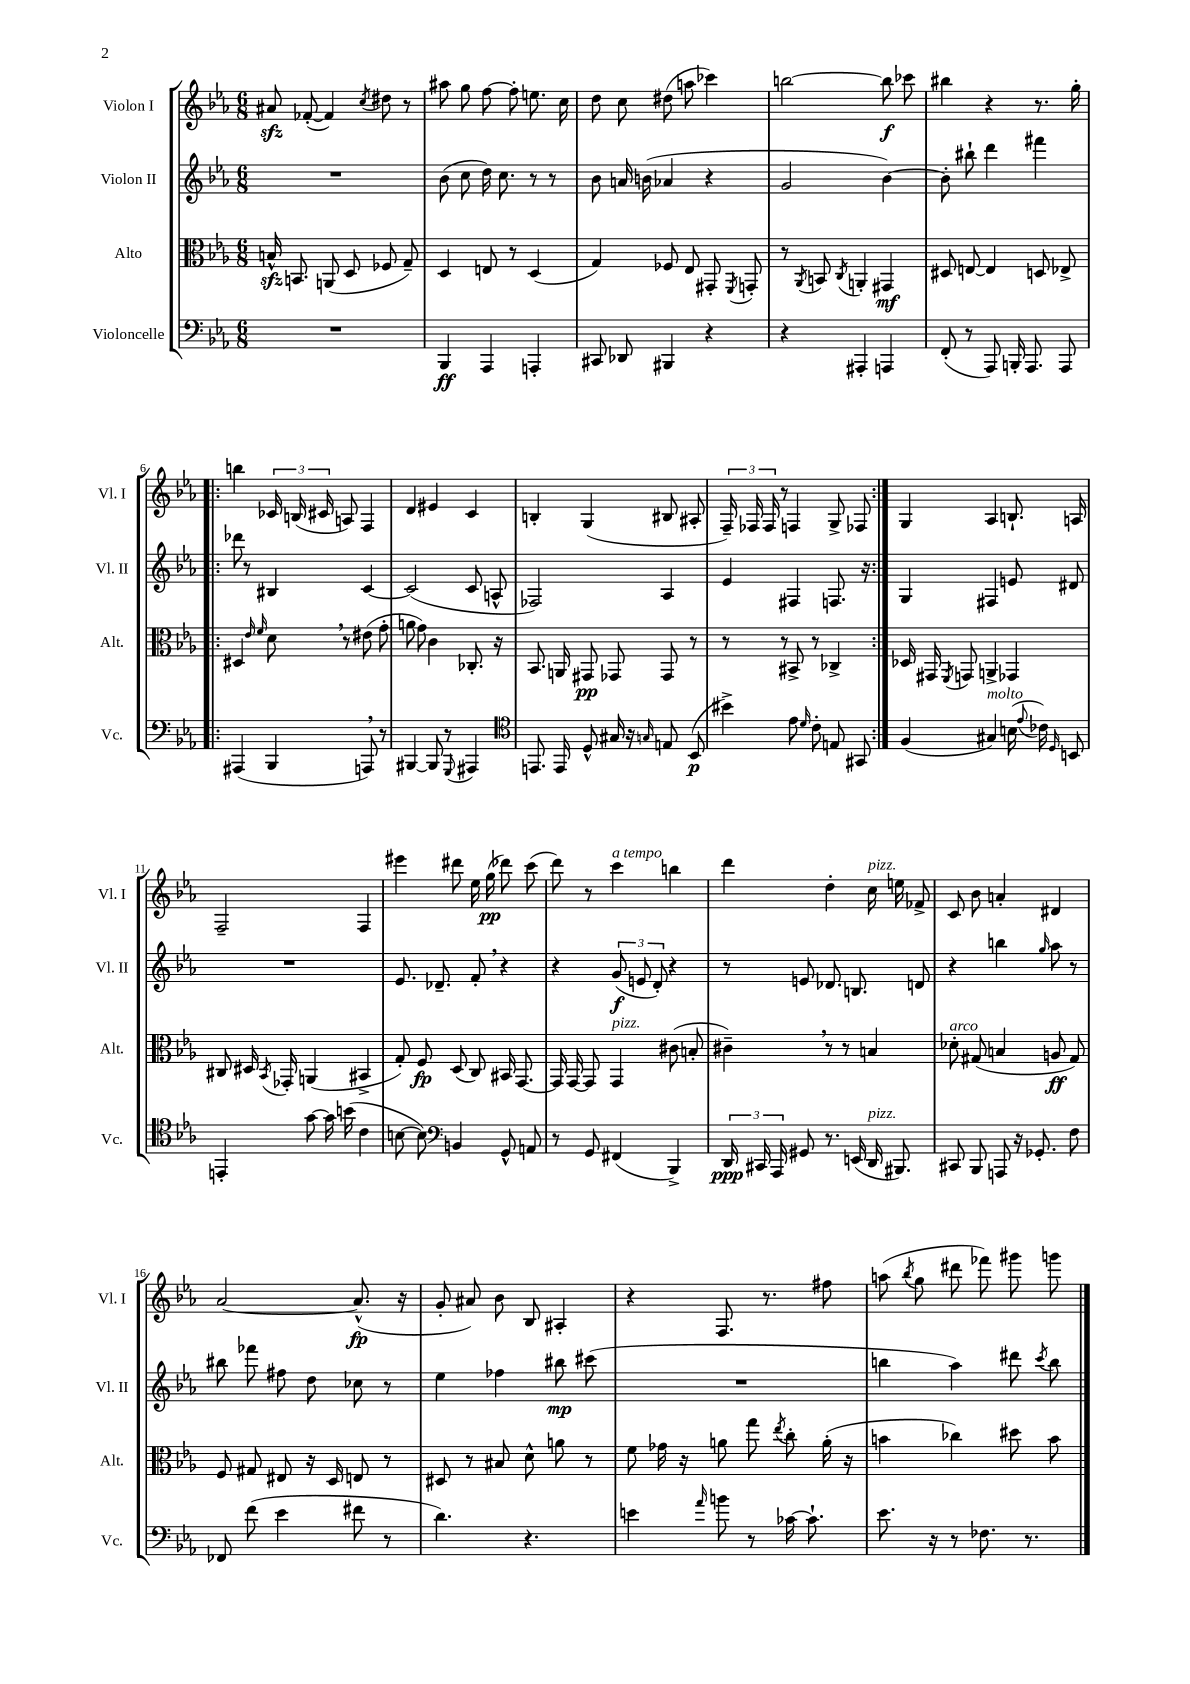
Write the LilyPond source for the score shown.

<<
\new StaffGroup <<
\new Staff = "s0" \with { instrumentName = "Violon I" shortInstrumentName = "Vl. I" } {
    \clef treble \key ees \major \numericTimeSignature \time 6/8
    \autoBeamOff ais'8\sfz fes'8~-.( fes'4) \acciaccatura { c''8 } dis''8 r8 |
    ais''8 g''8 f''8~ f''8-. e''8. c''16 |
    d''8 c''8 dis''8( a''8 ces'''4) |
    b''2~ b''8\f ces'''8 |
    bis''4 r4 r8. g''16-. |
    \repeat volta 2 { b''4 \tuplet 3/2 { ces'16 b16( cis'16 } a8) f4 |
    d'4 eis'4 c'4 |
    b4-. g4( bis8 ais8-. |
    \tuplet 3/2 { f16--) fes16 fes16 } r8 f4 g8-> fes8 | }
    g4 aes4 b8.-! a16 |
    f2-- f4 |
    eis'''4 dis'''8 ees''16 g''16\pp( des'''8) c'''8( |
    d'''8) r8 c'''4^\markup { \italic "a tempo" } b''4 |
    d'''4 d''4-. c''16^\markup { \italic "pizz." } e''16 fes'8-> |
    c'8 bes'8 a'4-. dis'4 |
    aes'2~ aes'8.-^\fp( r16 |
    g'8-. ais'8) bes'8 bes8 ais4-. |
    r4 f8. r8. fis''8 |
    a''8( \acciaccatura { bes''8 } g''8 dis'''8 fes'''8) gis'''8 g'''8 \bar "|." |
}
\new Staff = "s1" \with { instrumentName = "Violon II" shortInstrumentName = "Vl. II" } {
    \clef treble \key ees \major \numericTimeSignature \time 6/8
    \autoBeamOff R2. |
    bes'8( c''8 d''16) c''8. r8 r8 |
    bes'8 a'16 b'16( aes'4 r4 |
    g'2 bes'4~) |
    bes'8-. bis''8-! d'''4 fis'''4 |
    \repeat volta 2 { des'''8 r8 bis4 c'4~ |
    c'2( c'8 a8-^ |
    fes2) aes4 |
    ees'4 fis4 f8. r16 | }
    g4 fis4 e'8 dis'8 |
    R2. |
    ees'8. des'8.-- f'8-. \breathe r4 |
    r4 \tuplet 3/2 { g'8\f( e'8 d'8-.) } r4 |
    r8 e'8 des'8. b8. d'8 |
    r4 b''4 \grace { g''16 } aes''8 r8 |
    bis''8 fes'''8 fis''8 d''8 ces''8 r8 |
    ees''4 fes''4 bis''8\mp cis'''8( |
    R2. |
    b''4 aes''4) dis'''8 \acciaccatura { c'''8 } b''8 \bar "|." |
}
\new Staff = "s2" \with { instrumentName = "Alto" shortInstrumentName = "Alt." } {
    \clef alto \key ees \major \numericTimeSignature \time 6/8
    \autoBeamOff b16-^\sfz b,8. a,8( d8 fes8 g8--) |
    d4 e8 r8 d4( |
    g4) fes8 ees8 gis,8-. \acciaccatura { f,8 } g,8-. |
    r8 \acciaccatura { aes,8 } b,8 \acciaccatura { c8 } a,4-. gis,4\mf |
    dis8 e8~ e4 d8 ees8-> |
    \repeat volta 2 { dis4 \grace { ees'16 f'16 } d'8 \breathe r8 eis'8( g'8-. |
    a'8 g'8) c'4 ces8.-. r16 |
    bes,8. a,16 gis,8\pp ges,8 ges,8 r8 |
    r8 r8 bis,8-> r8 ces4-> | }
    des16 gis,16 \acciaccatura { f,8 } g,8 a,4-> ges,4 |
    cis8 dis16 \acciaccatura { bes,8 } ges,16-. a,4( bis,4-> |
    g8-.) f8\fp d8( c8) bis,16 g,8.~ |
    g,16 g,16~ g,8 g,4^\markup { \italic "pizz." } cis'8( b8-. |
    cis'4--) \breathe r8 r8 b4 |
    des'8-.^\markup { \italic "arco" } gis8( b4 a8\ff gis8) |
    f8 gis8 eis8 r16 d16 e8 r8 |
    dis8 r8 bis8 d'8-^ a'8 r8 |
    f'8 ges'16 r16 a'8 g''8 \acciaccatura { ees''8 } c''8-. a'16-.( r16 |
    b'4 ces''4) dis''8 b'8 \bar "|." |
}
\new Staff = "s3" \with { instrumentName = "Violoncelle" shortInstrumentName = "Vc." } {
    \clef bass \key ees \major \numericTimeSignature \time 6/8
    \autoBeamOff R2. |
    bes,,4\ff aes,,4 a,,4-. |
    cis,8 des,8 bis,,4 r4 |
    r4 ais,,4-. a,,4 |
    f,8-.( r8 aes,,8) b,,16-. aes,,8. aes,,8 |
    \repeat volta 2 { ais,,4( bes,,4 a,,8) \breathe r8 |
    bis,,4~ bis,,8 r8 \appoggiatura { g,,8 } ais,,4 |
    \clef tenor e,8. e,16 d8-^ gis16 r16 \grace { g16 } e8 bes,8\p( |
    bis'4->) ees'8 \grace { d'16 } c'8-. e8 gis,8 | }
    f4( gis4^\markup { \italic "molto" }) b16( \appoggiatura { ees'8 } ces'16) \grace { d16 } b,8 |
    e,4-. g'8~ g'16 b'16( c'4 |
    b8~ b8) \clef bass b,4 g,8-^ a,8 |
    r8 g,8 fis,4( bes,,4->) |
    \tuplet 3/2 { d,16\ppp cis,16 aes,,16 } gis,8 r8. e,16( d,16^\markup { \italic "pizz." } bis,,8.) |
    cis,8 bes,,8 a,,8 r16 ges,8.-. f8 |
    fes,8 f'8( ees'4 fis'8 r8 |
    d'4.) r4. |
    e'4 \grace { aes'16 } b'8 r8 ces'16~ ces'8.-! |
    ees'8. r16 r8 fes8. r8. \bar "|." |
}
>>
>>
